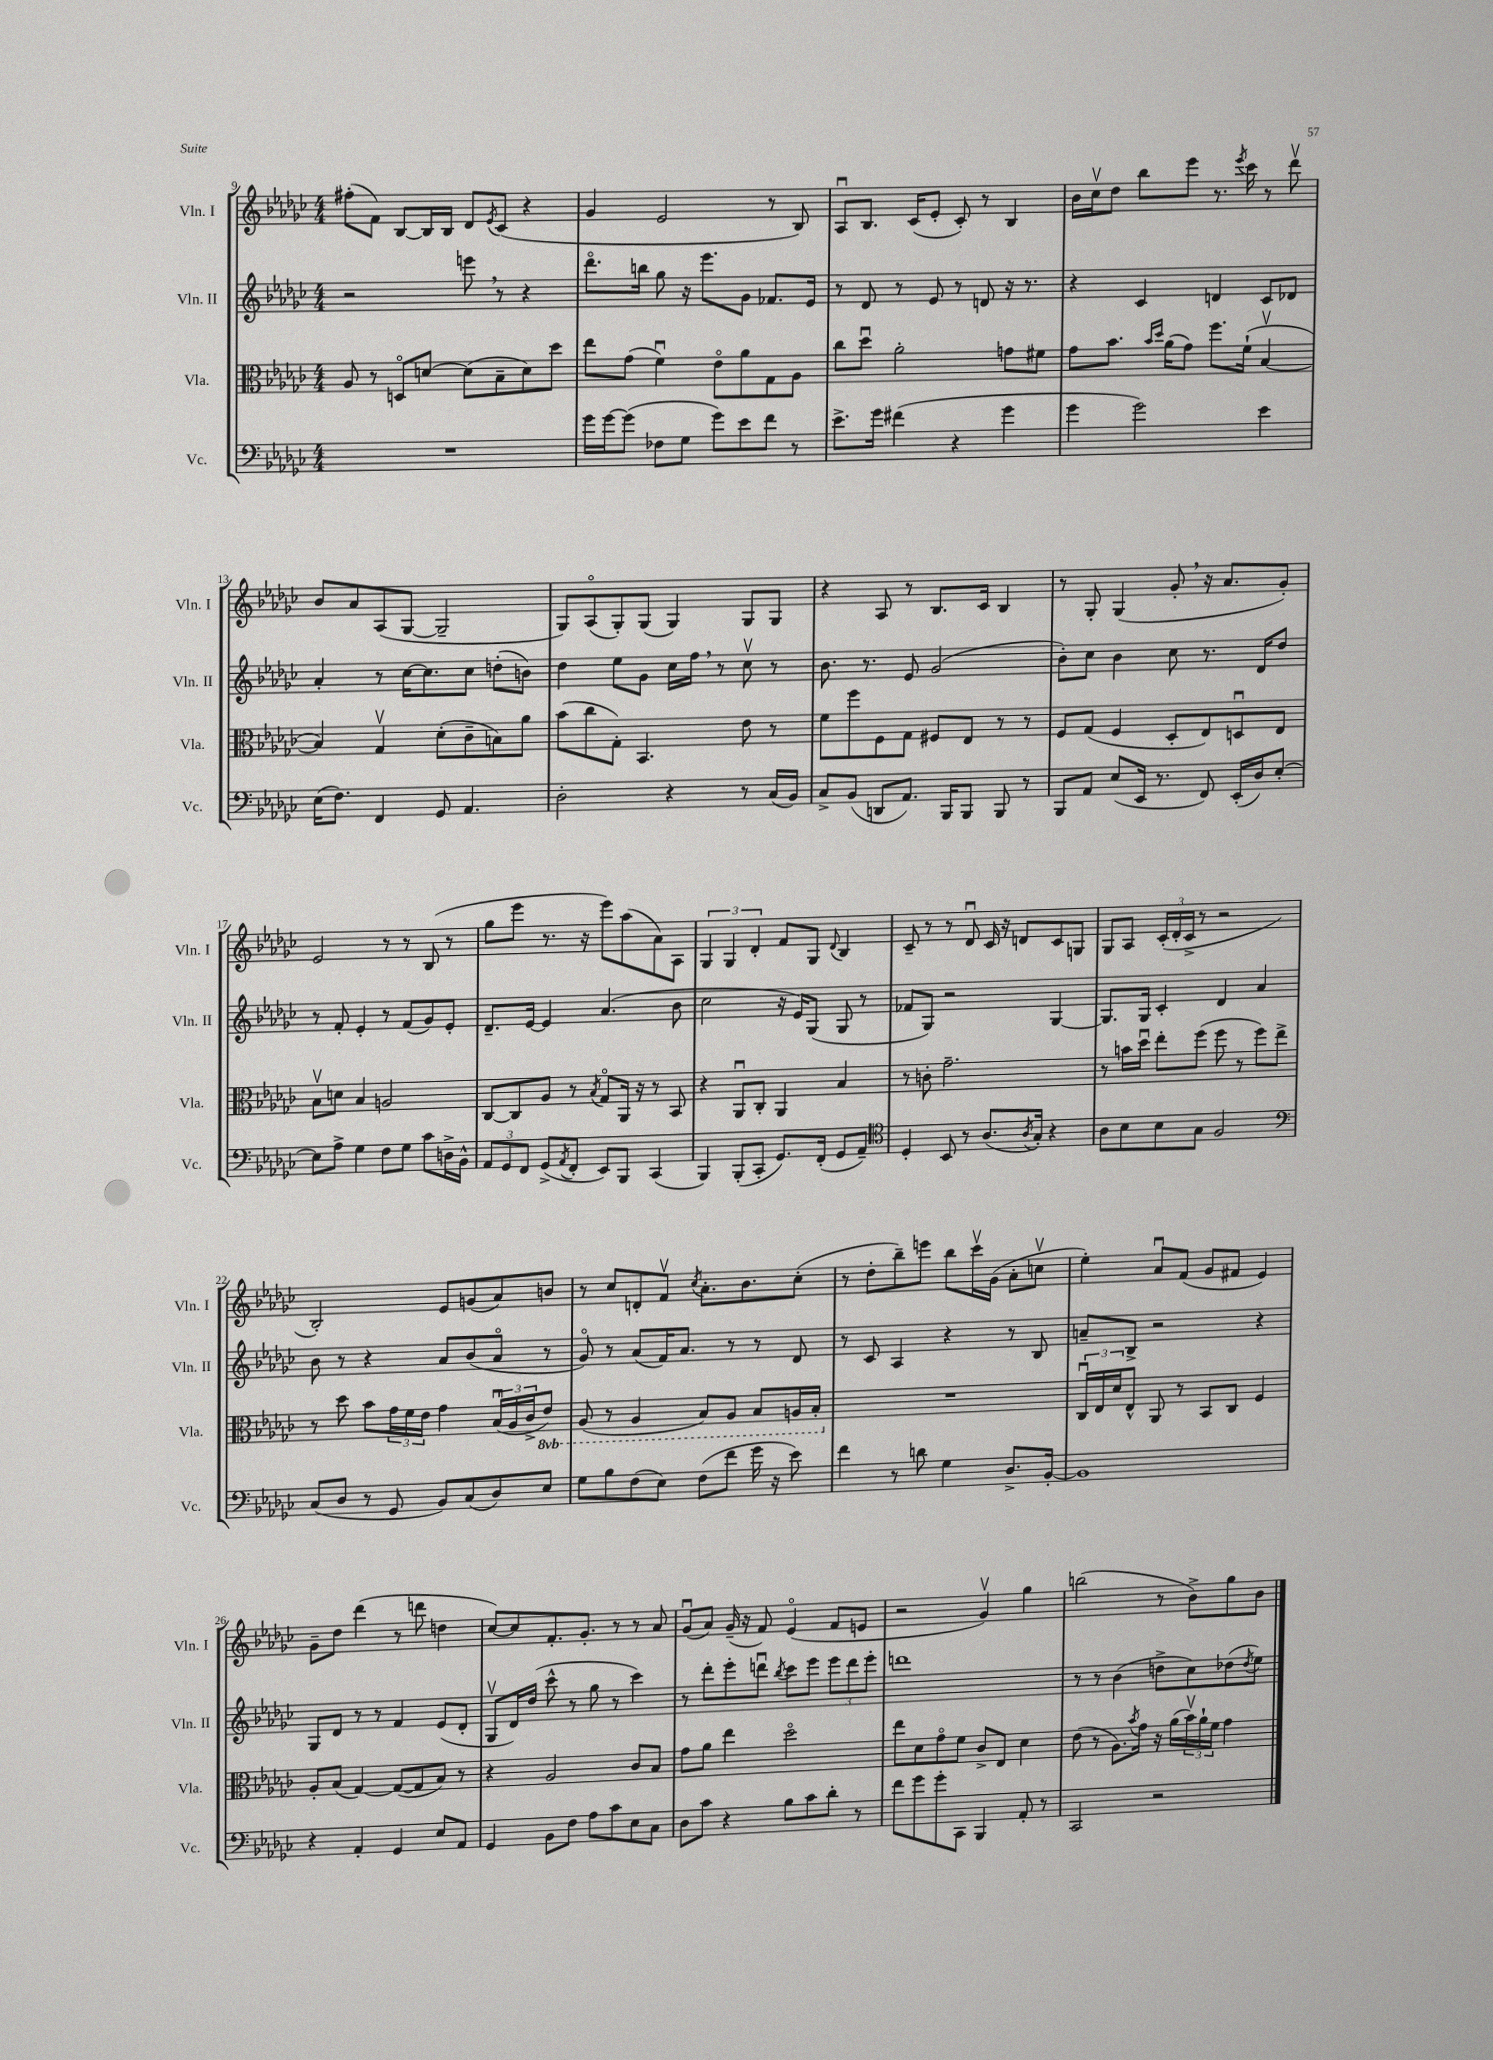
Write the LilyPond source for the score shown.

<<
\new StaffGroup <<
\new Staff = "s0" \with { instrumentName = "Vln. I" shortInstrumentName = "Vln. I" } {
    \clef treble \key ges \major \numericTimeSignature \time 4/4
    fis''8-.( f'8) bes8~ bes16 bes16 des'8 \acciaccatura { ees'8 } ces'8( r4 |
    ges'4 ees'2 r8 bes8) |
    aes8\downbow bes8. ces'16( ees'8-. ces'8-.) r8 bes4 |
    bes'16 ces''16\upbow des''8 bes''8 ees'''8 r8. \acciaccatura { ees'''8 } ces'''16 r8 des'''8\upbow |
    bes'8 aes'8 aes8( ges8~ ges2-- |
    ges8) aes8\flageolet( ges8-.) ges8( ges4) ges8 ges8 |
    r4 aes8 r8 bes8. ces'16 bes4 |
    r8 ges8-. ges4( ges'8-. \breathe r16 aes'8. ges'8-.) |
    ees'2 r8 r8 bes8( r8 |
    ges''8 ees'''8 r8. r16 ees'''8) aes''8( aes'8) aes8 |
    \tuplet 3/2 { ges4 ges4 des'4-. } f'8 ges8 \appoggiatura { des'8 } bes4 |
    ces'8-- r8 r8 des'8\downbow ces'16 r16 d'8 ces'8 g8 |
    ges8 aes8 \tuplet 3/2 { ces'16-.( des'16-. ces'16-> } r8 r2 |
    bes2-.) ees'8 g'8( aes'8) b'8 |
    r8 ces''8 d'8-. f'8\upbow \acciaccatura { ces''8 } aes'8.-. bes'8. ces''8-.( |
    r8 des''8-. bes''8--) e'''8 bes''8 ces'''16\upbow ges'16( aes'8-. c''8\upbow |
    ees''4-.) aes'8\downbow f'8( ges'8 fis'8 ees'4) |
    ges'8-- des''8 des'''4( r8 d'''8 d''4 |
    ces''8~) ces''8 f'8.-. ges'8.-. r8 r8 aes'8 |
    ges'8\downbow( aes'8) ges'16--( r16 f'8) ees'4\flageolet( f'8 e'8 |
    r2 ges'4\upbow) ges''4 |
    b''2( r8 bes'8->) ges''8 bes'8 \bar "|." |
}
\new Staff = "s1" \with { instrumentName = "Vln. II" shortInstrumentName = "Vln. II" } {
    \clef treble \key ges \major \numericTimeSignature \time 4/4
    r2 e'''8 \breathe r8 r4 |
    des'''8.\flageolet b''16 ges''8 r16 ees'''8. ges'8 fes'8. ees'16 |
    r8 des'8 r8 ees'8 r8 d'8 r16 r8. |
    r4 ces'4 d'4 ces'8 des'8 |
    aes'4-. r8 ces''16~ ces''8. ces''8 d''8-.( b'8) |
    des''4 ees''8 ges'8 ces''16 f''16 \breathe r8 ces''8\upbow r8 |
    bes'8. r8. ees'8 ges'2( |
    bes'8-.) ces''8 bes'4 ces''8 r8. des'16 des''8 |
    r8 f'8-. ees'4-. r8 f'8( ges'8) ees'8-. |
    des'8.-- ees'16~ ees'4 aes'4.( bes'8 |
    ces''2 r16 ees'16) ges8( ges8 r8 |
    fes'8 ges8) r2 ges4~ |
    ges8. ges16 ces'4-. des'4 aes'4 |
    bes'8 r8 r4 aes'8 bes'8( aes'8\flageolet r8 |
    ges'8\flageolet) r8 aes'8( f'16) aes'8. r8 r8 des'8 |
    r8 ces'8 aes4 r4 r8 bes8 |
    a'8-- bes8-> r2 r4 |
    ges8 des'8 r8 r8 f'4 ees'8( des'8-. |
    ges8\upbow des'16) des''16( ces'''8-^ r8 ges''8 r8 ces'''4) |
    r8 des'''8-. ees'''8-. d'''8\downbow \acciaccatura { bes''8 } ces'''8 ees'''8 \tuplet 3/2 { ees'''8 d'''8 ees'''8-. } |
    d'''1 |
    r8 r8 bes'4( d''8-> ces''8) des''8( \acciaccatura { des''8 } ees''8) \bar "|." |
}
\new Staff = "s2" \with { instrumentName = "Vla." shortInstrumentName = "Vla." } {
    \clef alto \key ges \major \numericTimeSignature \time 4/4 \set Staff.ottavationMarkups = #ottavation-simple-ordinals
    aes8 r8 d8\flageolet d'8~ d'8( bes8-- d'8) des''8 |
    ees''8 ges'8( f'4\downbow) ees'8\flageolet aes'8 ges8 aes8 |
    ces''8 des''8\downbow aes'2-. g'8 fis'8 |
    ges'8 bes'8. \grace { bes'16 des''16 } aes'16( ges'8) f''8. f'16-!( bes4~\upbow |
    bes4) ges4\upbow des'8-.( ces'8-- b8) aes'8 |
    bes'8( ces''8 ges8-.) bes,4. ees'8 r8 |
    f'8 f''8 f8 ges8 fis8 ees8 r8 r8 |
    f8 ges8( f4 des8-. ees8) d8\downbow ees8 |
    bes8\upbow d'8 bes4 a2 |
    ces8~ ces8 aes8 r8 \acciaccatura { bes8 } ges8\flageolet aes,16 r16 r8 bes,8 |
    r4 aes,8\downbow ces8-. aes,4 bes4 |
    r8 c'8-. ges'2.-- |
    r8 b'16 des''16\downbow ees''8-. f''8( f''8 r8 f''8) ees''8-> |
    r8 des''8 bes'8 \tuplet 3/2 { ges'16 f'16 ees'16 } ges'4 \tuplet 3/2 { bes16\downbow( aes16 ces'16-> } \ottava #-1 ees8) |
    aes,8( r8 aes,4 bes,8) aes,8 bes,8 a,16 bes,16-. \ottava #0 |
    R1 |
    \tuplet 3/2 { ces16\downbow ees16 des'16 } ees8-^ aes,8 r8 bes,8 ces8 f4 |
    aes8-. bes8( ges4~) ges8~( ges8 bes8) r8 |
    r4 aes2 ces'8 bes8 |
    ges'8 aes'8 ees''4 des''2\flageolet |
    ees''8 des'8 ges'8\flageolet f'8 ces'8-> ees8 des'4 |
    ees'8( r8 aes8.) \acciaccatura { bes'8 } ges'16 r16 aes'16( \tuplet 3/2 { bes'16\upbow) aes'16-! f'16 } ges'4 \bar "|." |
}
\new Staff = "s3" \with { instrumentName = "Vc." shortInstrumentName = "Vc." } {
    \clef bass \key ges \major \numericTimeSignature \time 4/4
    R1 |
    ges'16 ges'16~ ges'8( fes8 ges8 ges'8) ees'8 f'8 r8 |
    ees'8.-> ges'16 fis'4( r4 ges'4 |
    ges'4 ges'2) ees'4 |
    ees16( f8.) f,4 ges,8 aes,4. |
    des2-. r4 r8 ces16( bes,16) |
    ces8-> bes,8( d,8 aes,8.) bes,,16 bes,,8 bes,,8 r8 |
    bes,,8 aes,8 ees8( ees,16 r8. f,8) ees,16-.( des16) ees8~-. |
    ees8 aes8-> ges4 f8 ges8 ces'8 d16-> bes,16-^ |
    \tuplet 3/2 { aes,8 ges,8 f,8 } ges,8->( \acciaccatura { aes,8 } f,8-. ees,8) bes,,8 ces,4( |
    bes,,4) bes,,8-.( ces,8-. ges,8.) f,16-.( ges,8 aes,8--) |
    \clef tenor des4-. bes,8 r8 aes8.( \acciaccatura { aes8 } ges16-.) r4 |
    aes8 bes8 bes8 ges8 f2 |
    \clef bass ces8( des8 r8 ges,8 bes,8) ces8( des8) ees8 |
    ges8 bes8 f8( ees8) f8( f'8 ges'16 r16 ees'8) |
    f'4 r8 d'8 ges4 des8.-> bes,16~-. |
    bes,1 |
    r4 aes,4-. ges,4 ees8 aes,8 |
    ges,4 bes,8 f8 aes8 ces'8 ees8 ces8 |
    des8 ces'8 r4 bes8 ces'8 des'8-. r8 |
    f'8 ges'8 ges'8-. ces,8 bes,,4 aes,8-. r8 |
    ces,2 r2 \bar "|." |
}
>>
>>
\layout { \context { \Score currentBarNumber = #9 } }
